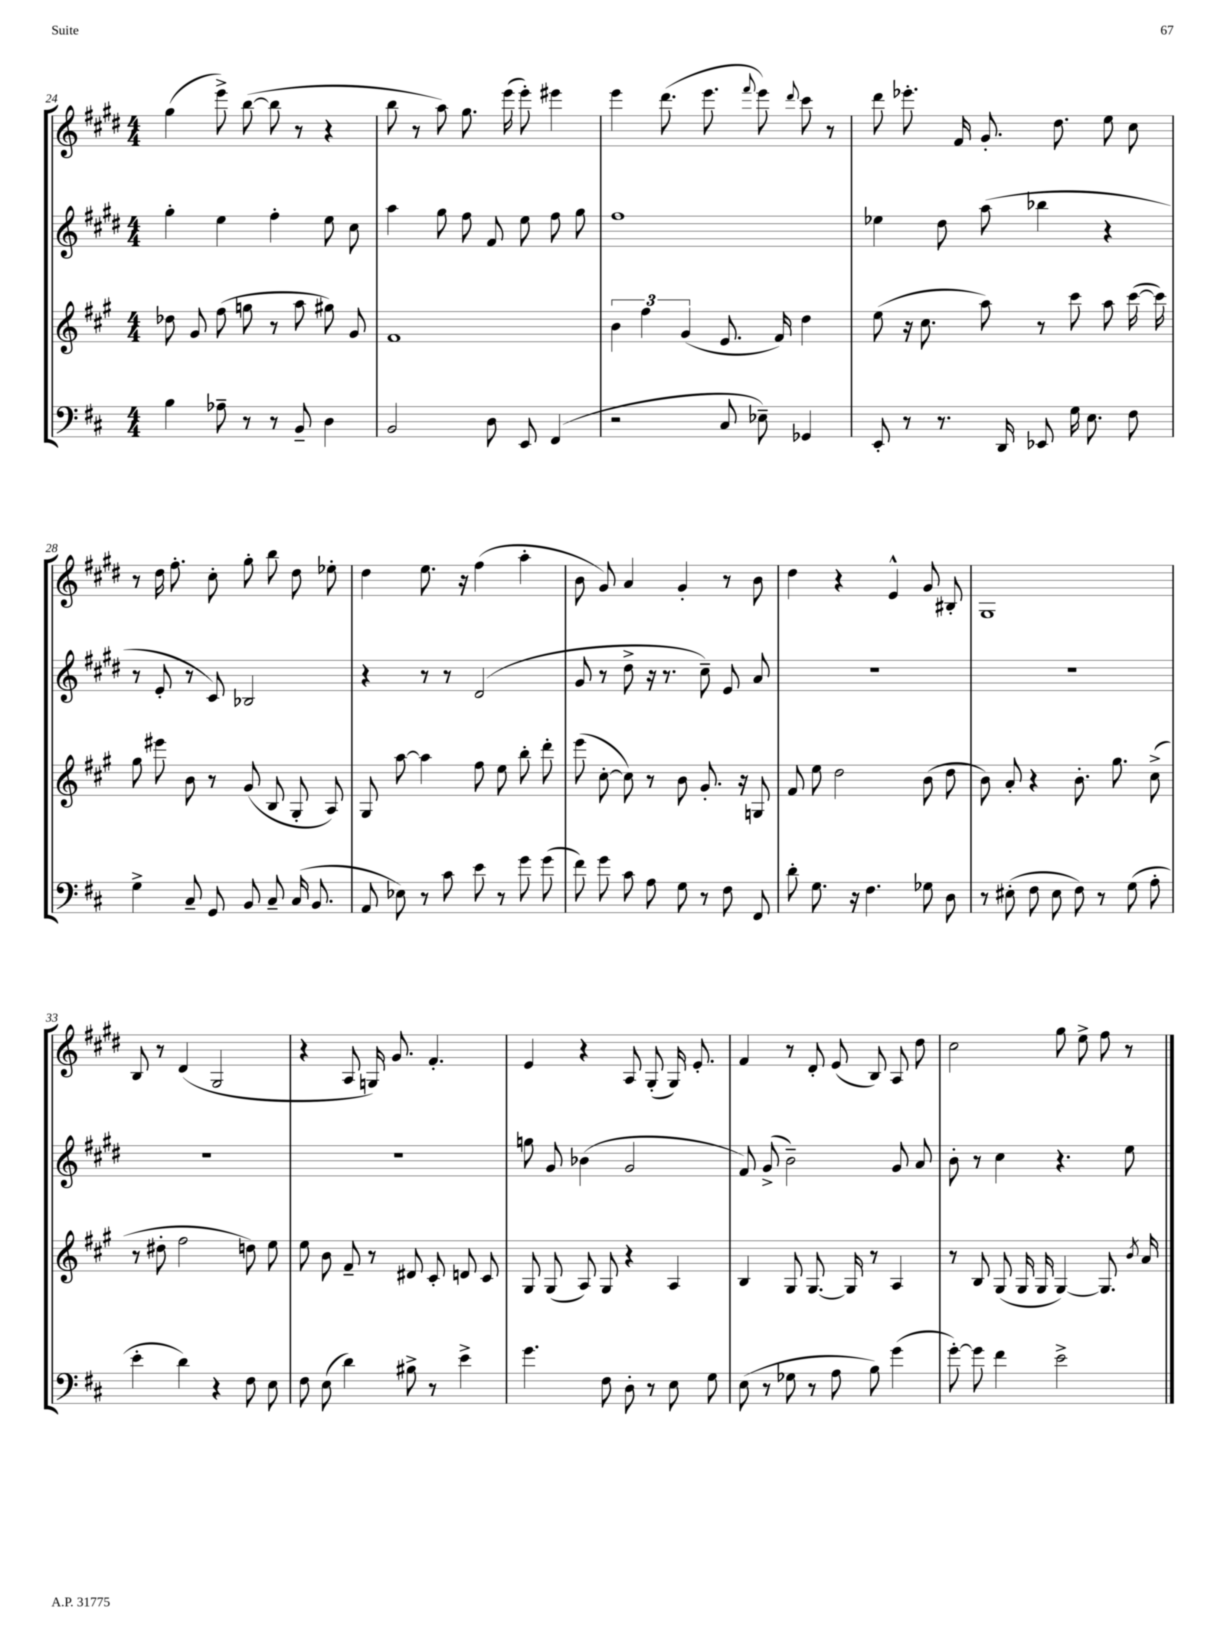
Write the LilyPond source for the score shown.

<<
\new StaffGroup <<
\new Staff = "s0" {
    \clef treble \key e \major \numericTimeSignature \time 4/4
    \autoBeamOff gis''4( e'''8->) b''8~( b''8 r8 r4 |
    b''8 r8 a''8) gis''8. e'''16( e'''8-.) eis'''4 |
    e'''4 dis'''8.( e'''8. \appoggiatura { fis'''8 } e'''8) \appoggiatura { dis'''8 } cis'''8 r8 |
    dis'''8 ees'''8.-. fis'16 gis'8.-. dis''8. e''8 cis''8 |
    r8 dis''16 fis''8.-. cis''8-. gis''8-. b''8 dis''8 ees''8-. |
    dis''4 e''8. r16 fis''4( a''4-. |
    b'8 gis'8) a'4 gis'4-. r8 b'8 |
    dis''4 r4 e'4-^ gis'8 bis8-. |
    gis1 |
    b8 r8 dis'4( gis2 |
    r4 a8 g16) gis'8. fis'4.-. |
    e'4 r4 a8 gis8-.( gis16) e'8.-. |
    fis'4 r8 dis'8-. e'8( b8) a8 dis''8 |
    cis''2 gis''8 e''8-> fis''8 r8 \bar "|." |
}
\new Staff = "s1" {
    \clef treble \key e \major \numericTimeSignature \time 4/4
    \autoBeamOff gis''4-. e''4 fis''4-. e''8 cis''8 |
    a''4 gis''8 fis''8 fis'8 e''8 fis''8 gis''8 |
    fis''1 |
    ees''4 dis''8 a''8( bes''4 r4 |
    r8 e'8-. r8 cis'8) bes2 |
    r4 r8 r8 dis'2( |
    gis'8 r8 dis''8-> r16 r8. cis''8--) e'8 a'8 |
    R1 |
    R1 |
    R1 |
    R1 |
    g''8 gis'8 bes'4( gis'2 |
    fis'8) gis'8->( b'2--) gis'8 a'8 |
    b'8-. r8 cis''4 r4. e''8 \bar "|." |
}
\new Staff = "s2" {
    \clef treble \key a \major \numericTimeSignature \time 4/4
    \autoBeamOff des''8 gis'8 fis''8( g''8 r8 a''8 gis''8) gis'8 |
    fis'1 |
    \tuplet 3/2 { b'4 fis''4 gis'4( } e'8. fis'16) d''4 |
    e''8( r16 cis''8. a''8) r8 cis'''8 a''8 cis'''16~( cis'''16) |
    gis''8 eis'''8 b'8 r8 gis'8( b8 gis8-. a8) |
    gis8 a''8~ a''4 fis''8 e''8 b''8-. d'''8-. |
    e'''8( cis''8~-. cis''8) r8 b'8 gis'8.-. r16 g8 |
    fis'8 e''8 d''2 b'8( d''8 |
    b'8) a'8-. r4 b'8.-. gis''8. cis''8->( |
    r8 dis''8-. fis''2 d''8) e''8 |
    e''8 b'8 fis'8-- r8 dis'8 cis'8-. d'8 cis'8 |
    gis8 gis8( a8) gis8 r4 a4 |
    b4 gis8 gis8.~ gis16 r8 a4 |
    r8 b8 gis8( gis16 gis16 gis4~) gis8. \acciaccatura { b'8 } a'16 \bar "|." |
}
\new Staff = "s3" {
    \clef bass \key d \major \numericTimeSignature \time 4/4
    \autoBeamOff b4 aes8-- r8 r8 b,8-- d4 |
    b,2 d8 e,8 fis,4( |
    r2 cis8 ees8--) ges,4 |
    e,8-. r8 r8. d,16 ees,8 g16 e8. fis8 |
    g4-> cis8-- g,8 b,8 cis8-- cis16( b,8. |
    a,8 ees8) r8 cis'8 e'8 r8 g'8 g'8( |
    fis'8) g'8 cis'8 a8 g8 r8 fis8 fis,8 |
    d'8-. g8. r16 fis4. ges8 d8 |
    r8 eis8-.( fis8 eis8 fis8) r8 g8( a8-. |
    e'4-. d'4) r4 fis8 e8 |
    fis8 e8( d'4) bis8-> r8 e'4-> |
    g'4. fis8 d8-. r8 e8 g8 |
    e8( r8 ges8 r8 a8 b8) g'4( |
    g'8~-.) g'8 fis'4 e'2-> \bar "|." |
}
>>
>>
\layout { \context { \Score currentBarNumber = #24 } }
